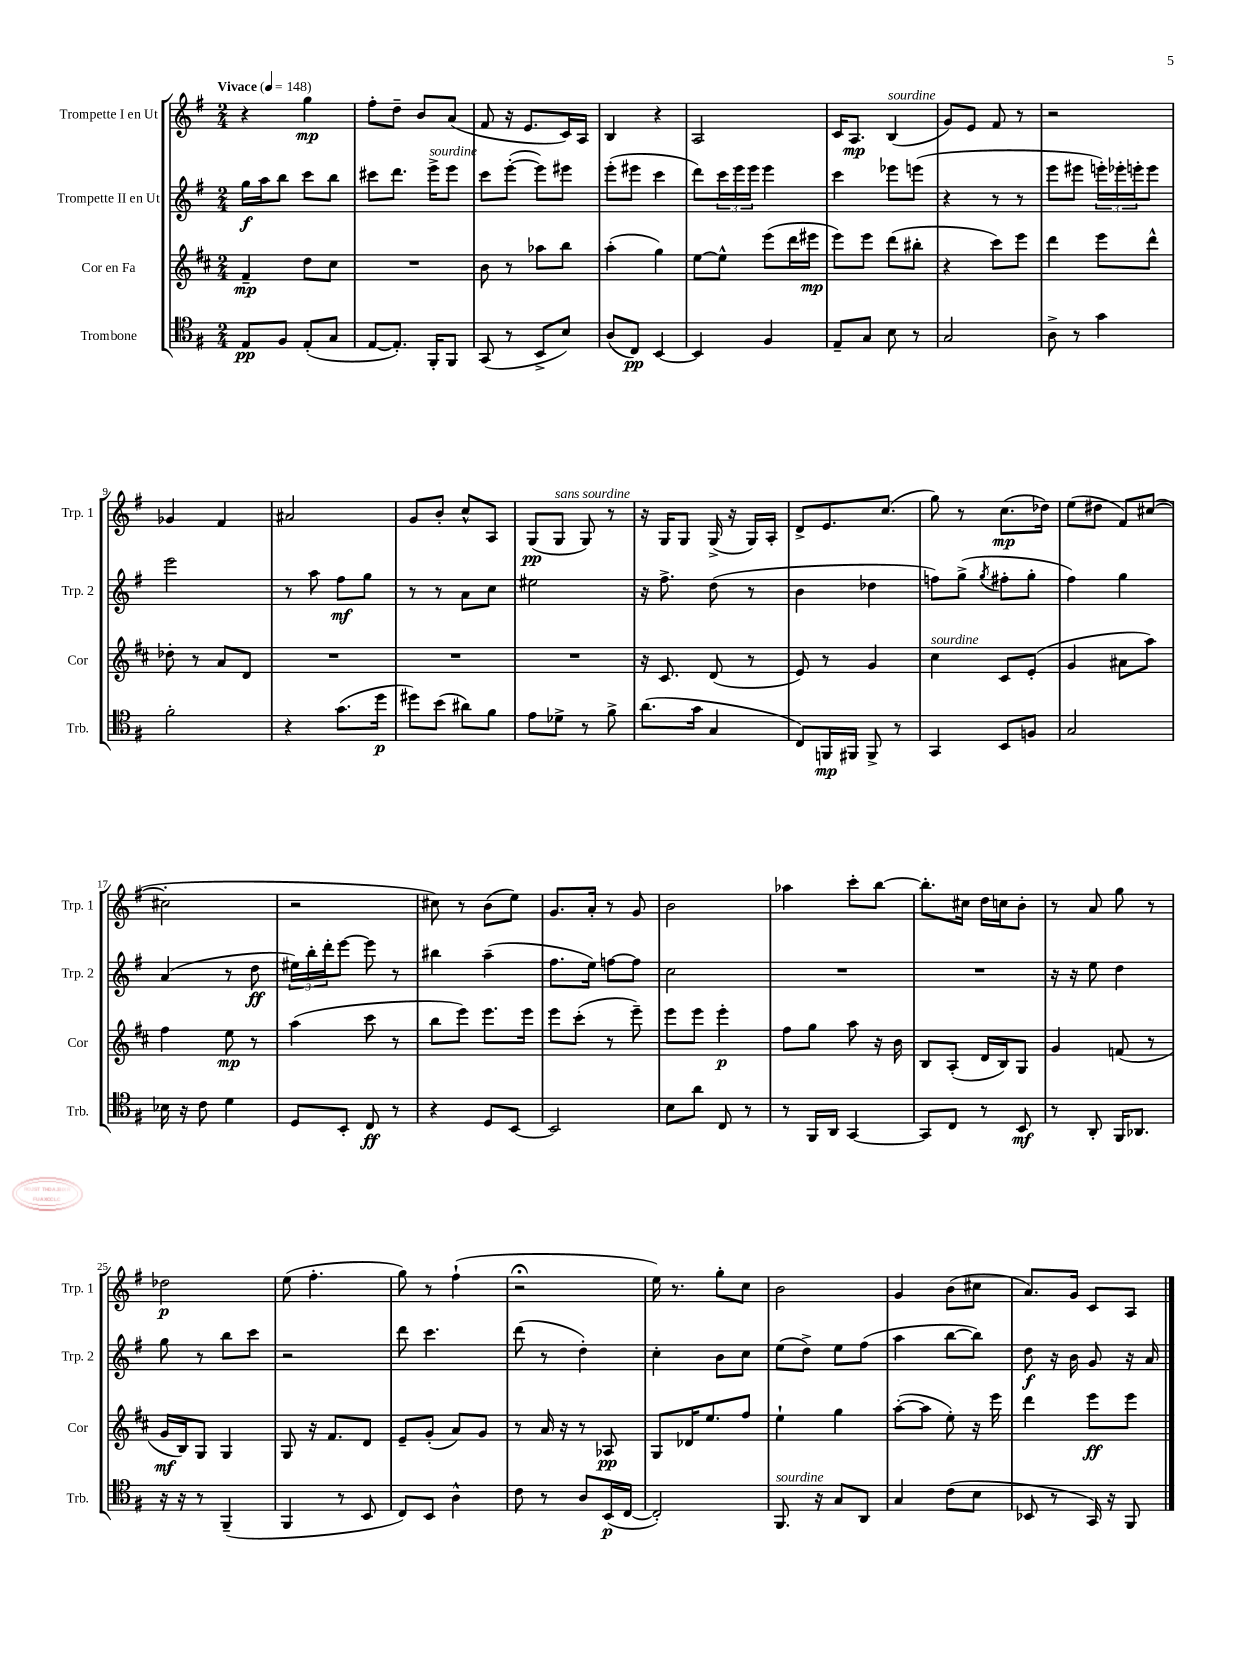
<<
\new StaffGroup <<
\new Staff = "s0" \with { instrumentName = "Trompette I en Ut" shortInstrumentName = "Trp. 1" } {
    \clef treble \key g \major \numericTimeSignature \time 2/4 \tempo "Vivace" 4 = 148
    r4 g''4\mp |
    fis''8-. d''8-- b'8 a'8( |
    fis'8 r16 e'8. c'16) a16 |
    b4 r4 |
    a2 |
    c'16 a8.\mp b4^\markup { \italic "sourdine" }( |
    g'8) e'8 fis'8 r8 |
    r2 |
    ges'4 fis'4 |
    ais'2 |
    g'8 b'8-. c''8-^ a8 |
    g8\pp( g8^\markup { \italic "sans sourdine" } g8) r8 |
    r16 g16 g8 g16->( r16 g16) a16-. |
    d'8-> e'8. c''8.( |
    g''8) r8 c''8.\mp( des''16) |
    e''8( dis''8 fis'8) cis''8~( |
    cis''2-. |
    r2 |
    cis''8) r8 b'8( e''8) |
    g'8. a'16-. r8 g'8 |
    b'2 |
    aes''4 c'''8-. b''8~ |
    b''8.-. cis''16 d''16 c''16 b'8-. |
    r8 a'8 g''8 r8 |
    des''2\p |
    e''8( fis''4.-. |
    g''8) r8 fis''4-!( |
    r2\fermata |
    e''16) r8. g''8-. c''8 |
    b'2 |
    g'4 b'8( cis''8 |
    a'8.) g'16 c'8 a8 \bar "|." |
}
\new Staff = "s1" \with { instrumentName = "Trompette II en Ut" shortInstrumentName = "Trp. 2" } {
    \clef treble \key g \major \numericTimeSignature \time 2/4
    g''16\f a''16 b''8 c'''8 b''8 |
    cis'''8 d'''8. e'''16->^\markup { \italic "sourdine" } e'''8 |
    c'''8 e'''8~-.( e'''8) eis'''8 |
    e'''8-.( eis'''8 c'''4 |
    d'''8) \tuplet 3/2 { c'''16 e'''16 e'''16 } e'''4 |
    c'''4 ees'''8 e'''8( |
    r4 r8 r8 |
    e'''8 eis'''8 \tuplet 3/2 { e'''16-.) ees'''16-. e'''16-. } e'''8 |
    e'''2 |
    r8 a''8 fis''8\mf g''8 |
    r8 r8 a'8 c''8 |
    eis''2 |
    r16 fis''8.-> d''8( r8 |
    b'4 des''4 |
    f''8) g''8->( \acciaccatura { g''8 } fis''8-. g''8-. |
    fis''4) g''4 |
    a'4( r8 d''8\ff |
    \tuplet 3/2 { eis''16) b''16-. d'''16-. } e'''8~ e'''8 r8 |
    bis''4 a''4--( |
    fis''8. e''16) f''8~ f''8 |
    c''2 |
    R2 |
    R2 |
    r16 r16 e''8 d''4 |
    g''8 r8 b''8 c'''8 |
    r2 |
    d'''8 c'''4. |
    d'''8( r8 d''4-.) |
    c''4-. b'8 c''8 |
    e''8( d''8->) e''8 fis''8( |
    a''4 b''8~ b''8) |
    d''8\f r16 b'16 g'8 r16 a'16 \bar "|." |
}
\new Staff = "s2" \with { instrumentName = "Cor en Fa" shortInstrumentName = "Cor" } {
    \clef treble \key d \major \numericTimeSignature \time 2/4
    fis'4--\mp d''8 cis''8 |
    R2 |
    b'8 r8 aes''8 b''8 |
    a''4-.( g''4) |
    e''8~ e''8-^ e'''8( d'''16 eis'''16\mp |
    e'''8) e'''8 d'''8( bis''8-. |
    r4 cis'''8) e'''8 |
    d'''4 e'''8 d'''8-^ |
    des''8-. r8 a'8 d'8 |
    R2 |
    R2 |
    R2 |
    r16 cis'8. d'8( r8 |
    e'8) r8 g'4 |
    cis''4^\markup { \italic "sourdine" } cis'8 e'8-.( |
    g'4 ais'8 a''8) |
    fis''4 e''8\mp r8 |
    a''4( cis'''8 r8 |
    b''8 e'''8) e'''8. e'''16 |
    e'''8 cis'''8-.( r8 e'''8--) |
    e'''8 e'''8 e'''4-.\p |
    fis''8 g''8 a''8 r16 b'16 |
    b8 a8-.( d'16 b16) g8 |
    g'4 f'8( r8 |
    g'16\mf b16) g8 g4 |
    g8 r16 fis'8. d'8 |
    e'8-- g'8-.( a'8) g'8 |
    r8 a'16 r16 r8 aes8\pp |
    g8 des'16 e''8. fis''8 |
    e''4-! g''4 |
    a''8~-.( a''8 e''8-.) r16 e'''16 |
    d'''4 e'''8\ff e'''8 \bar "|." |
}
\new Staff = "s3" \with { instrumentName = "Trombone" shortInstrumentName = "Trb." } {
    \clef tenor \key g \major \numericTimeSignature \time 2/4
    e8\pp fis8 e8-.( g8 |
    e8~ e8.-.) fis,16-. fis,8 |
    g,8( r8 b,8-> b8) |
    a8( c8\pp) b,4~ |
    b,4 fis4 |
    e8-- g8 b8 r8 |
    g2 |
    a8-> r8 g'4 |
    fis'2-. |
    r4 g'8.( d''16\p |
    dis''8) b'8( ais'8) fis'8 |
    e'8 des'8-> r8 fis'8-> |
    a'8.( g'16 g4 |
    c8) f,16\mp fis,16 fis,8-> r8 |
    g,4 b,8 f8 |
    g2 |
    bes16 r16 c'8 d'4 |
    d8 b,8-. c8\ff r8 |
    r4 d8 b,8~ |
    b,2 |
    b8 a'8 c8 r8 |
    r8 fis,16 a,16 g,4~ |
    g,8 c8 r8 b,8\mf |
    r8 a,8-. fis,16 aes,8. |
    r16 r16 r8 fis,4--( |
    fis,4 r8 b,8 |
    c8) b,8 a4-^ |
    c'8 r8 a8 b,16\p( c16~ |
    c2-.) |
    fis,8.^\markup { \italic "sourdine" } r16 g8 a,8 |
    g4 c'8( b8 |
    bes,8 r8 g,16) r16 fis,8 \bar "|." |
}
>>
>>
